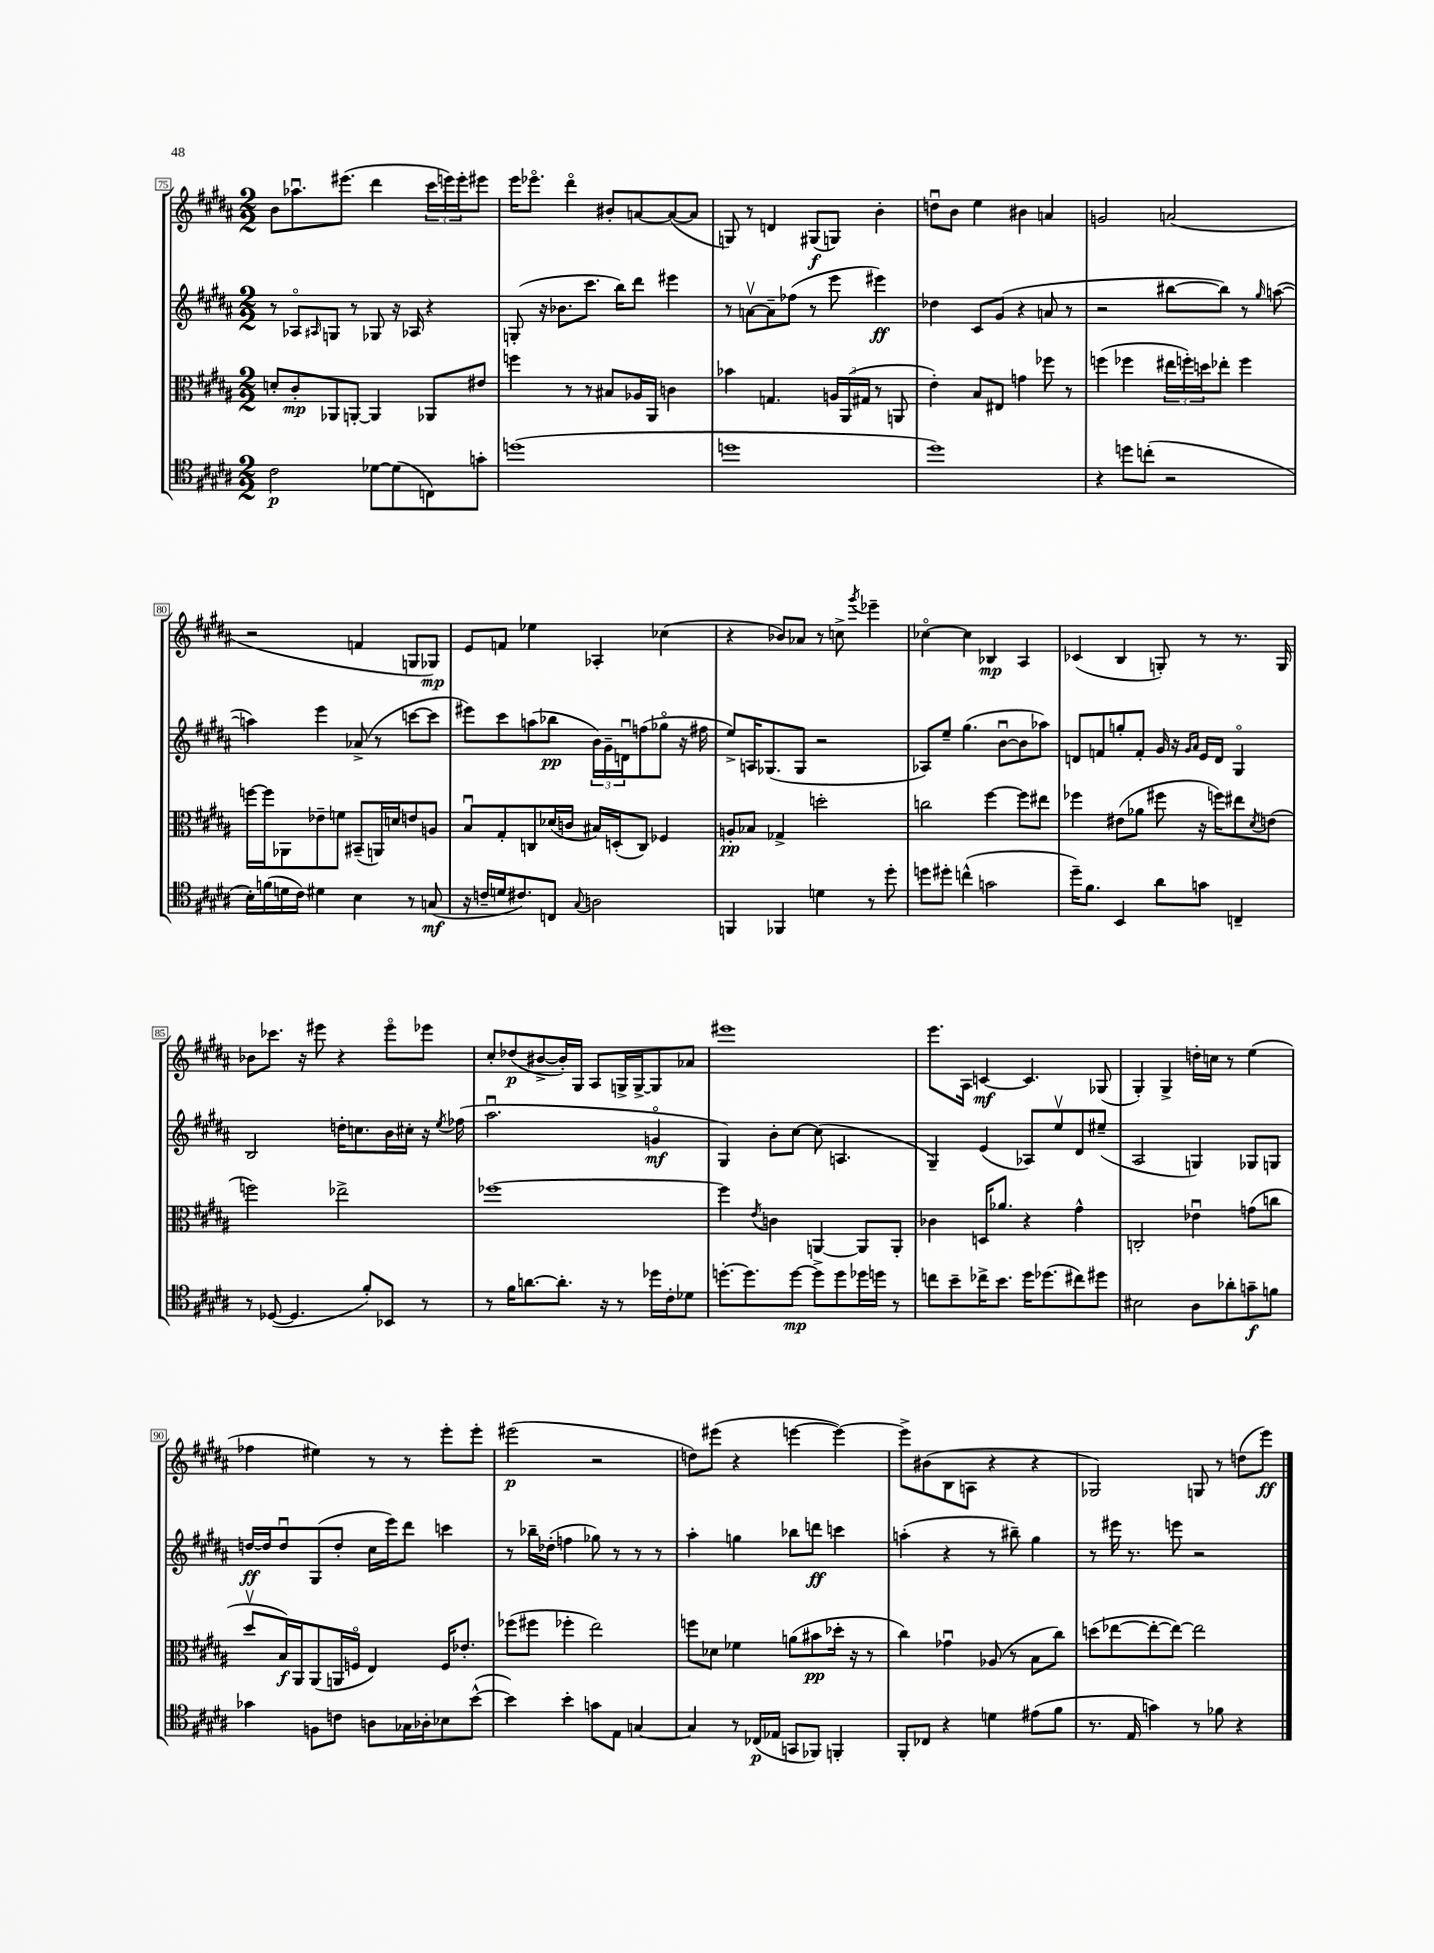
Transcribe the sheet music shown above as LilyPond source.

<<
\new StaffGroup <<
\new Staff = "s0" {
    \clef treble \key b \major \numericTimeSignature \time 2/2
    b'8 aes''8.\downbow eis'''8.( dis'''4 \tuplet 3/2 { cis'''16 e'''16) e'''16-. } eis'''8 |
    e'''16 ees'''8.\flageolet dis'''4\flageolet bis'8-. a'8~ a'8~( a'8 |
    g8) r8 d'4 gis8\f( g8) b'4-. |
    d''8\downbow b'8 e''4 bis'4 a'4 |
    g'2 a'2( |
    r2 f'4 g8 ges8\mp) |
    e'8 f'8 ees''4 aes4-. ces''4( |
    r4 bes'8) aes'8 r8 c''8-> \acciaccatura { gis'''8 } ees'''4-- |
    ces''4~\flageolet ces''4 bes4\mp ais4 |
    ces'4( b4 g8-.) r8 r8. g16 |
    bes'8 ces'''8. r16 eis'''8 r4 eis'''8\flageolet ees'''8 |
    cis''8-. des''8\p( bis'8~-> bis'16-.) gis16 ais8 g16-> g16~-> g8 aes'8 |
    eis'''1 |
    e'''8. ais16 c'4~\mf c'4. ges8( |
    gis4-.) gis4-> d''16-. c''16 r8 e''4( |
    fes''4 eis''4) r8 r8 e'''8-. e'''8-. |
    eis'''2\p( r2 |
    d''8) eis'''8( r4 e'''4~ e'''4~) |
    e'''8-> bis'8( b8 a8 r4 r4 |
    ges2) g8 r8 d''8( e'''8\ff) \bar "|." |
}
\new Staff = "s1" {
    \clef treble \key b \major \numericTimeSignature \time 2/2
    r8 aes8\flageolet \grace { ais16 } g8 r8 ges8 r16 aes16 r4 |
    g8-.( r16 bes'8. cis'''8. b''16) dis'''8 eis'''4 |
    r8 a'8~\upbow a'8-- fes''8( r8 e'''8 eis'''4\ff) |
    des''4 cis'8 gis'8( r4 a'8 r8 |
    r2 bis''8~ bis''8) r8 \grace { gis''16 } a''8~( |
    a''4) e'''4 aes'8->( r8 c'''8~ c'''8 |
    eis'''8) cis'''8 a''8( bes''8\pp \tuplet 3/2 { b'16) gis'16-- d'16\downbow } f''8( ges''8\flageolet r16 fis''16 |
    e''8->) a16 ges8.( ges8 r2 |
    aes8) e''8-- gis''4.( b'8~\downbow b'8 aes''8) |
    d'8 f'8 g''8-. f'8-. gis'16 r16 \grace { gis'16 ais'16 } e'16 d'16 gis4\flageolet |
    b2 d''16-. c''8. b'16 cis''16-. r16 \acciaccatura { e''8 } fes''16( |
    ais''2.\downbow g'4\flageolet\mf |
    gis4) b'8-. cis''8~ cis''8( a4. |
    gis4--) e'4( aes8) e''8\upbow dis'8 eis''8--( |
    ais2 g4) ges8 g8 |
    d''16~\ff d''16 d''8\downbow gis8( d''8-. cis''16 e'''16) dis'''8 c'''4 |
    r8 bes''16-- des''16-.( f''4 ges''8) r8 r8 r8 |
    ais''4-. g''4 bes''8 d'''8\ff c'''4 |
    a''4-.( r4 r8 bis''8--) gis''4 |
    r8 eis'''16 r8. e'''8 r2 \bar "|." |
}
\new Staff = "s2" {
    \clef alto \key b \major \numericTimeSignature \time 2/2
    d'8-. cis'8-.\mp aes,8 a,8~-. a,4 aes,8 eis'8 |
    f''4 r8 r8 bis8 aes16 ais,16 c'4 |
    bes'4 g4. \tuplet 3/2 { a16 ais,16( gis16 } r8 a,8 |
    e'4-.) b8 eis8 g'4 fes''8 r8 |
    f''4( fes''4 \tuplet 3/2 { eis''16 f''16-.) d''16 } ees''8-. f''4 |
    f''16~ f''16 aes,8 ees'8-- f'8 bis,8--( a,16) d'16 e'8 a8 |
    b8\downbow gis8-. c8 des'16( c'16 bis16) d16-.( c8) fes4 |
    a8-.\pp bes8 ges4-> d''2-. |
    c''2 fis''4~ fis''8 eis''8 |
    fes''4 eis'8( aes'8 fis''8 r16 f''16) eis''8 \acciaccatura { dis'8 } e'8( |
    f''2) ees''2-> |
    fes''1~ |
    fes''4 \acciaccatura { e'8 } c'4 a,4~ a,8 a,8-. |
    ces'4 d16 aes'8. r4 gis'4-^ |
    c2-. ees'4\downbow g'8( c''8 |
    dis''8\upbow b16\f) ais,16 ais,8( a,16 f16\flageolet e4) f16 ees'8.-. |
    fes''8( fis''8 fes''4-. e''2) |
    f''8 des'8 fes'4 a'8( bis'8\pp des''16-. r16 r8 |
    cis''4) ges'4\downbow aes8( r8 b8 cis''8) |
    d''8( ees''8~ ees''8~-. ees''8~) ees''2 \bar "|." |
}
\new Staff = "s3" {
    \clef tenor \key b \major \numericTimeSignature \time 2/2
    cis'2\p des'8~ des'8( c8) g'8-. |
    d''1( |
    d''1 |
    dis''1) |
    r4 d''8 c''8-.( r2 |
    b16-.) f'16( d'16 cis'16) dis'4 b4 r8 g8\mf( |
    r16 c'16-- d'16 cis'8.) c8 \appoggiatura { gis8 } a2 |
    f,4 fes,4 d'4 r8 dis''8-. |
    d''8 dis''8-. c''4-^( g'2 |
    dis''16--) fis'8. b,4 ais'8 g'8 c4-- |
    r8 des8~( des4. fis'8-.) bes,8 r8 |
    r8 fis'16 a'8.~ a'8.-. r16 r8 des''16 cis'16-. des'8 |
    d''8.~-. d''8. d''8~\mp d''8-> d''8 des''16 d''16 r8 |
    c''8 b'8-- ces''16-> b'8. dis''16 des''8.( cis''8) dis''8 |
    bis2 ais8 aes'8-. g'8--\f f'8 |
    ges'4 f8 c'8 a8 ges16 aes16-. bes8 b'8~-^( |
    b'4) b'4-. g'8 e8 g4~ |
    g4 r8 ces16\p( ees16 g,8 fes,8) f,4-. |
    fis,8-. ces8 r4 d'4 eis'8( fis'8 |
    r8. e16 g'4) r8 fes'8 r4 \bar "|." |
}
>>
>>
\layout { \context { \Score currentBarNumber = #75 \override BarNumber.stencil = #(make-stencil-boxer 0.1 0.3 ly:text-interface::print) } }
